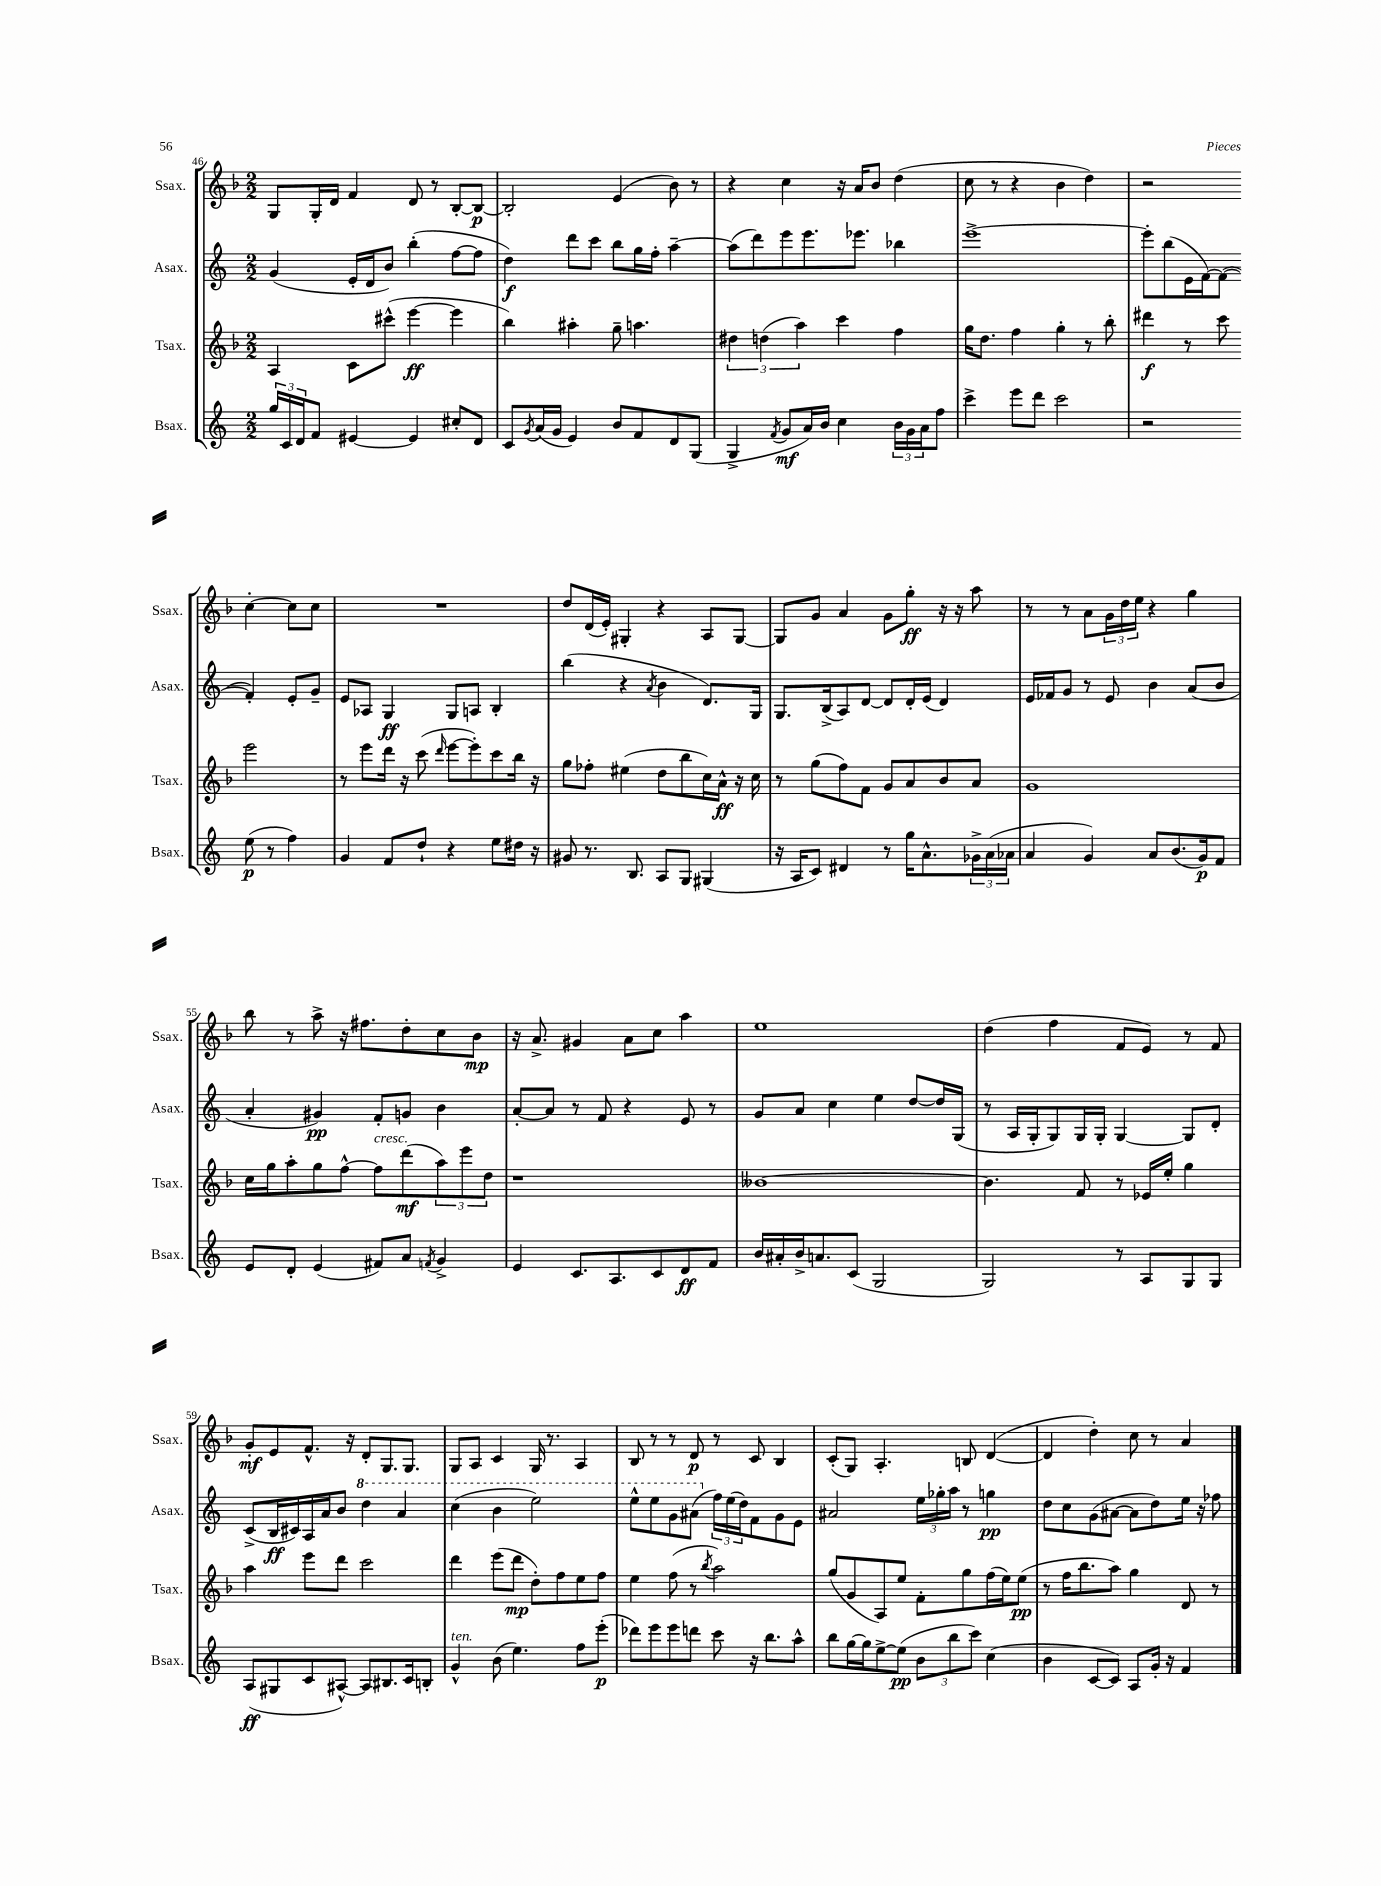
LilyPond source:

<<
\new StaffGroup <<
\new Staff = "s0" \with { instrumentName = "Ssax." shortInstrumentName = "Ssax." } {
    \clef treble \key f \major \numericTimeSignature \time 2/2
    g8 g16-. d'16 f'4 d'8 r8 bes8~-. bes8~\p |
    bes2-. e'4( bes'8) r8 |
    r4 c''4 r16 a'16 bes'8 d''4( |
    c''8 r8 r4 bes'4 d''4) |
    r2 c''4~-. c''8 c''8 |
    R1 |
    d''8 d'16( e'16-.) gis4-. r4 a8 gis8~ |
    gis8 g'8 a'4 g'8 g''8-.\ff r16 r16 a''8 |
    r8 r8 a'8 \tuplet 3/2 { g'16 d''16 e''16 } r4 g''4 |
    bes''8 r8 a''8-> r16 fis''8. d''8-. c''8 bes'8\mp |
    r16 a'8.-> gis'4 a'8 c''8 a''4 |
    e''1 |
    d''4( f''4 f'8 e'8) r8 f'8 |
    g'8-.\mf e'8 f'8.-^ r16 d'8-. g8. g8. |
    g8 a8 c'4 g16 r8. a4 |
    bes8 r8 r8 d'8\p r8 c'8 bes4 |
    c'8-.( g8) a4.-. b8 d'4~( |
    d'4 d''4-.) c''8 r8 a'4 \bar "|." |
}
\new Staff = "s1" \with { instrumentName = "Asax." shortInstrumentName = "Asax." } {
    \clef treble \key c \major \numericTimeSignature \time 2/2
    g'4( e'16-. d'16 b'8) b''4-.( f''8~ f''8 |
    d''4\f) d'''8 c'''8 b''8 g''16 f''16-. a''4~-- |
    a''8( d'''8) e'''8 e'''8. ees'''8. bes''4 |
    e'''1~-> |
    e'''8-. b''8( e'16 f'16~) f'8~( f'4-.) e'8-. g'8-- |
    e'8 aes8 g4\ff g8 a8 b4-. |
    b''4( r4 \acciaccatura { a'8 } b'4 d'8.) g16 |
    g8. b16->( a8) d'8~ d'8 d'16-. e'16( d'4) |
    e'16 fes'16 g'8 r8 e'8 b'4 a'8( b'8 |
    a'4-. gis'4\pp) f'8-. g'8 b'4 |
    a'8~-. a'8 r8 f'8 r4 e'8 r8 |
    g'8 a'8 c''4 e''4 d''8~ d''16 g16( |
    r8 a16 g16-. g8) g16 g16-. g4~ g8 d'8-. |
    c'8->( b16\ff cis'16) a16 a'16 b'8 \ottava #1 d'''4 a''4 |
    c'''4( b''4 e'''2) |
    e'''8-^ e'''8 g''8 ais''8( \ottava #0 \tuplet 3/2 { f''16) e''16( d''16) } f'8 g'8 e'8 |
    ais'2 \tuplet 3/2 { e''16 ges''16-. a''16 } r8 g''4\pp |
    d''8 c''8 g'8( ais'8~ ais'8 d''8) e''16 r16 fes''8 \bar "|." |
}
\new Staff = "s2" \with { instrumentName = "Tsax." shortInstrumentName = "Tsax." } {
    \clef treble \key f \major \numericTimeSignature \time 2/2
    a4 c'8 cis'''8-^( e'''4~\ff e'''4 |
    bes''4) ais''4-. g''8-- a''4. |
    \tuplet 3/2 { dis''4 d''4( a''4) } c'''4 f''4 |
    g''16 d''8. f''4 g''4-. r8 bes''8-. |
    dis'''4\f r8 c'''8 e'''2 |
    r8 e'''8 d'''16 r16 c'''8( \grace { d'''16 } e'''8~ e'''8-.) c'''8 bes''16 r16 |
    g''8 fes''8-. eis''4( d''8 bes''8 c''16) a'16-^\ff r16 c''16 |
    r8 g''8( f''8) f'8 g'8 a'8 bes'8 a'8 |
    g'1 |
    c''16 g''16 a''8-. g''8 f''8~-^ f''8^\markup { \italic "cresc." } d'''8\mf( \tuplet 3/2 { a''8) e'''8 d''8 } |
    r1 |
    beses'1~ |
    beses'4. f'8 r8 ees'16 e''16-. g''4 |
    a''4 e'''8 d'''8 c'''2 |
    d'''4 e'''8( d'''8\mp d''8-.) f''8 e''8 f''8 |
    e''4 f''8( r8 \acciaccatura { bes''8 } a''2) |
    g''8( g'8 a8) e''8 f'8-. g''8 f''16( e''16) e''8\pp( |
    r8 f''16 bes''8. a''8) g''4 d'8 r8 \bar "|." |
}
\new Staff = "s3" \with { instrumentName = "Bsax." shortInstrumentName = "Bsax." } {
    \clef treble \key c \major \numericTimeSignature \time 2/2
    \tuplet 3/2 { g''16 c'16 d'16 } f'8 eis'4~ eis'4 cis''8-. d'8 |
    c'8 \acciaccatura { g'8 } a'16( g'16 e'4) b'8 f'8 d'8 g8( |
    g4-> \acciaccatura { f'8 } g'8\mf a'16) b'16 c''4 \tuplet 3/2 { b'16 g'16 a'16 } f''8 |
    c'''4-> e'''8 d'''8 c'''2 |
    r2 e''8\p( r8 f''4) |
    g'4 f'8 d''8-! r4 e''8 dis''16 r16 |
    gis'8 r8. b8. a8 g8 gis4( |
    r16 a16 c'8) dis'4 r8 g''16 a'8.-^ \tuplet 3/2 { ges'16-> a'16( aes'16 } |
    a'4 g'4) a'8 b'8.( g'16\p) f'8 |
    e'8 d'8-. e'4( fis'8) a'8 \acciaccatura { f'8 } g'4-> |
    e'4 c'8. a8. c'8 d'8\ff f'8 |
    b'16 ais'16-. b'16-> a'8. c'8( g2 |
    g2) r8 a8 g8 g8 |
    a8\ff( gis8 c'8 ais8~-^) ais8 bis8. c'16 b8-. |
    g'4-^^\markup { \italic "ten." } b'8( e''4.) f''8 e'''8-.\p( |
    des'''8) e'''8 e'''8 d'''8 c'''8 r16 b''8. a''8-^ |
    b''8 g''16~ g''16 e''8~-> e''8\pp( \tuplet 3/2 { b'8 b''8 c'''8) } c''4( |
    b'4 c'8~ c'8) a8 g'16-. r16 f'4 \bar "|." |
}
>>
>>
\layout { \context { \Score currentBarNumber = #46 } }
